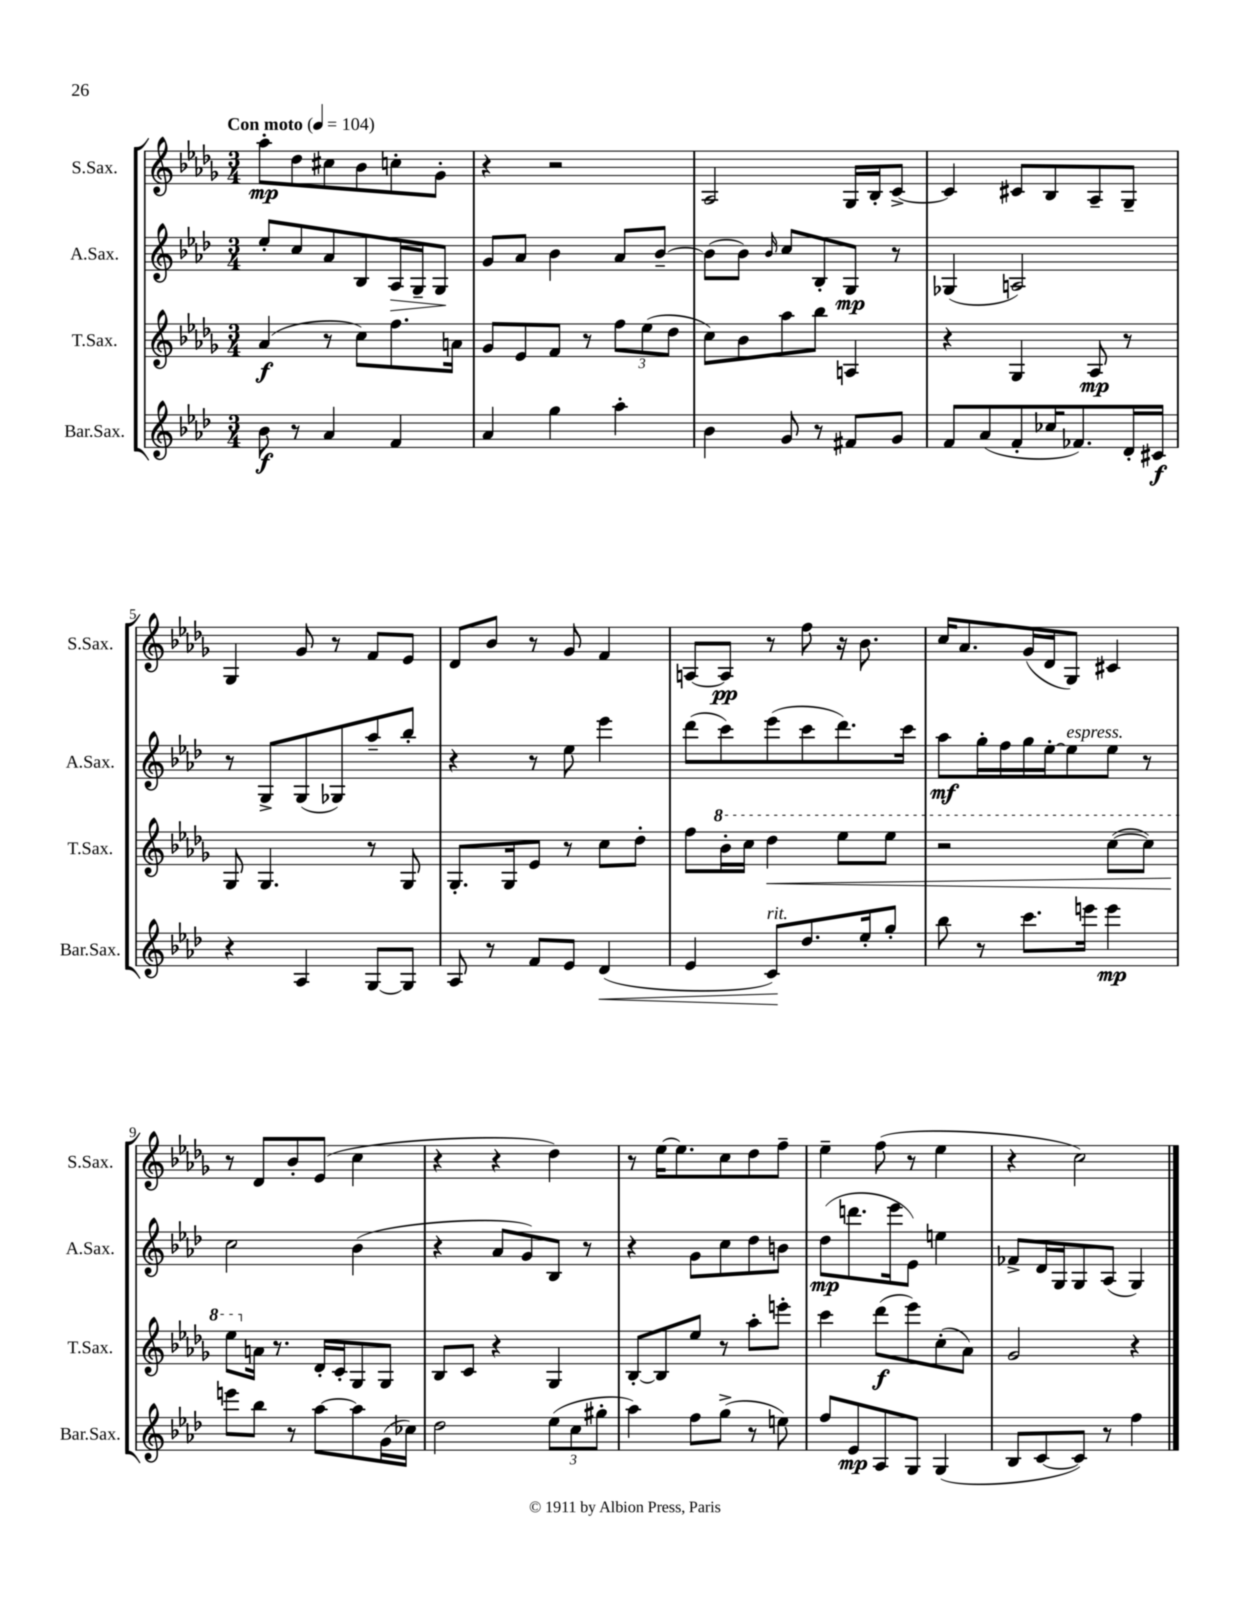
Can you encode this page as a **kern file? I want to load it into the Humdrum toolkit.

**kern	**kern	**kern	**kern
*staff4	*staff3	*staff2	*staff1
*clefG2	*clefG2	*clefG2	*clefG2
*k[b-e-a-d-]	*k[b-e-a-d-g-]	*k[b-e-a-d-]	*k[b-e-a-d-g-]
*M3/4	*M3/4	*M3/4	*M3/4
*MM104	*MM104	*MM104	*MM104
8b-	(4a-	8ee-'	8aa-'
8r	.	8cc	8dd-
4a-	8r	8a-	8cc#
.	8cc)	8B-	8b-
4f	8.ff	16A-	8cc'
.	.	16G~	.
.	.	8G	8g-'
.	16a	.	.
=	=	=	=
4a-	8g-	8g	4r
.	8e-	8a-	.
4gg	8f	4b-	2r
.	8r	.	.
4aa-'	12ff	8a-	.
.	(12ee-	.	.
.	.	[8b-~	.
.	12dd-	.	.
=	=	=	=
4b-	8cc)	(8b-]	2A-
.	8b-	8b-)	.
.	.	16qqb-	.
8g	8aa-	8cc	.
8r	8bb-	8B-'	.
8f#	4A	8G	16G-
.	.	.	16B-'
8g	.	8r	[8c^
=	=	=	=
8f	4r	(4G-	4c]
(8a-	.	.	.
8f'	4G-	2A)	8c#
16cc-	.	.	8B-
8.f-)	.	.	.
.	8A-	.	8A-~
16d-'	8r	.	8G-~
16c#	.	.	.
=	=	=	=
4r	8G-	8r	4G-
.	4.G-	8G^	.
4A-	.	(8G	8g-
.	.	8G-)	8r
[8G	8r	8aa-~	8f
8G]	8G-	8bb-'	8e-
=	=	=	=
8A-	8.G-'	4r	8d-
8r	.	.	8b-
.	16G-	.	.
8f	8e-	8r	8r
8e-	8r	8ee-	8g-
(4d-	8cc	4eee-	4f
.	8dd-'	.	.
=	=	=	=
4e-	8ff	(8ddd-	[8A
.	16bb-'	8ccc)	8A]
.	16ccc	.	.
8c)	4ddd-	(8eee-	8r
8.dd-	.	8ccc	8ff
.	8eee-	8.ddd-)	16r
16ee-'	.	.	8.b-
8gg'	8eee-	.	.
.	.	16ccc	.
=	=	=	=
8bb-	2r	8aa-	16cc
.	.	.	8.a-
8r	.	16gg'	.
.	.	16ff	.
8.ccc	.	16gg	(16g-
.	.	[16ee-'	16d-
.	.	8ee-]	8G-)
16eee	.	.	.
4eee	([8ccc	8ee-	4c#
.	8ccc])	8r	.
=	=	=	=
8eee	8eee-	2cc	8r
8bb-	16a	.	8d-
.	8.r	.	.
8r	.	.	8b-'
[8aa-	16d-'	.	(8e-
.	16c'	.	.
8aa-]	8G-	(4b-	4cc
(16g	8G-	.	.
16cc-)	.	.	.
=	=	=	=
2dd-	8B-	4r	4r
.	8c	.	.
.	4r	8a-	4r
.	.	8g)	.
(12ee-	4G-	8B-	4dd-)
12cc	.	.	.
.	.	8r	.
12gg#'	.	.	.
=	=	=	=
4aa-)	[8B-'	4r	8r
.	8B-]	.	[16ee-
.	.	.	8.ee-]
8ff	8ee-	8g	.
(8gg^	8r	8cc	8cc
8r	8aa-'	8dd-	8dd-
8ee)	8eee'	8b	8ff~
=	=	=	=
8ff	4ccc	(8dd-	4ee-~
8e-	.	8.ddd	.
8A-	(8ddd-	.	(8ff
.	.	16eee-	.
8G	8eee-)	8e-)	8r
(4G	(8cc'	4ee	4ee-
.	8a-)	.	.
=	=	=	=
8B-	2g-	8f-^	4r
[8c	.	16d-	.
.	.	16G	.
8c])	.	8G	2cc)
8r	.	(8A-	.
4ff	4r	4G)	.
==	==	==	==
*-	*-	*-	*-
